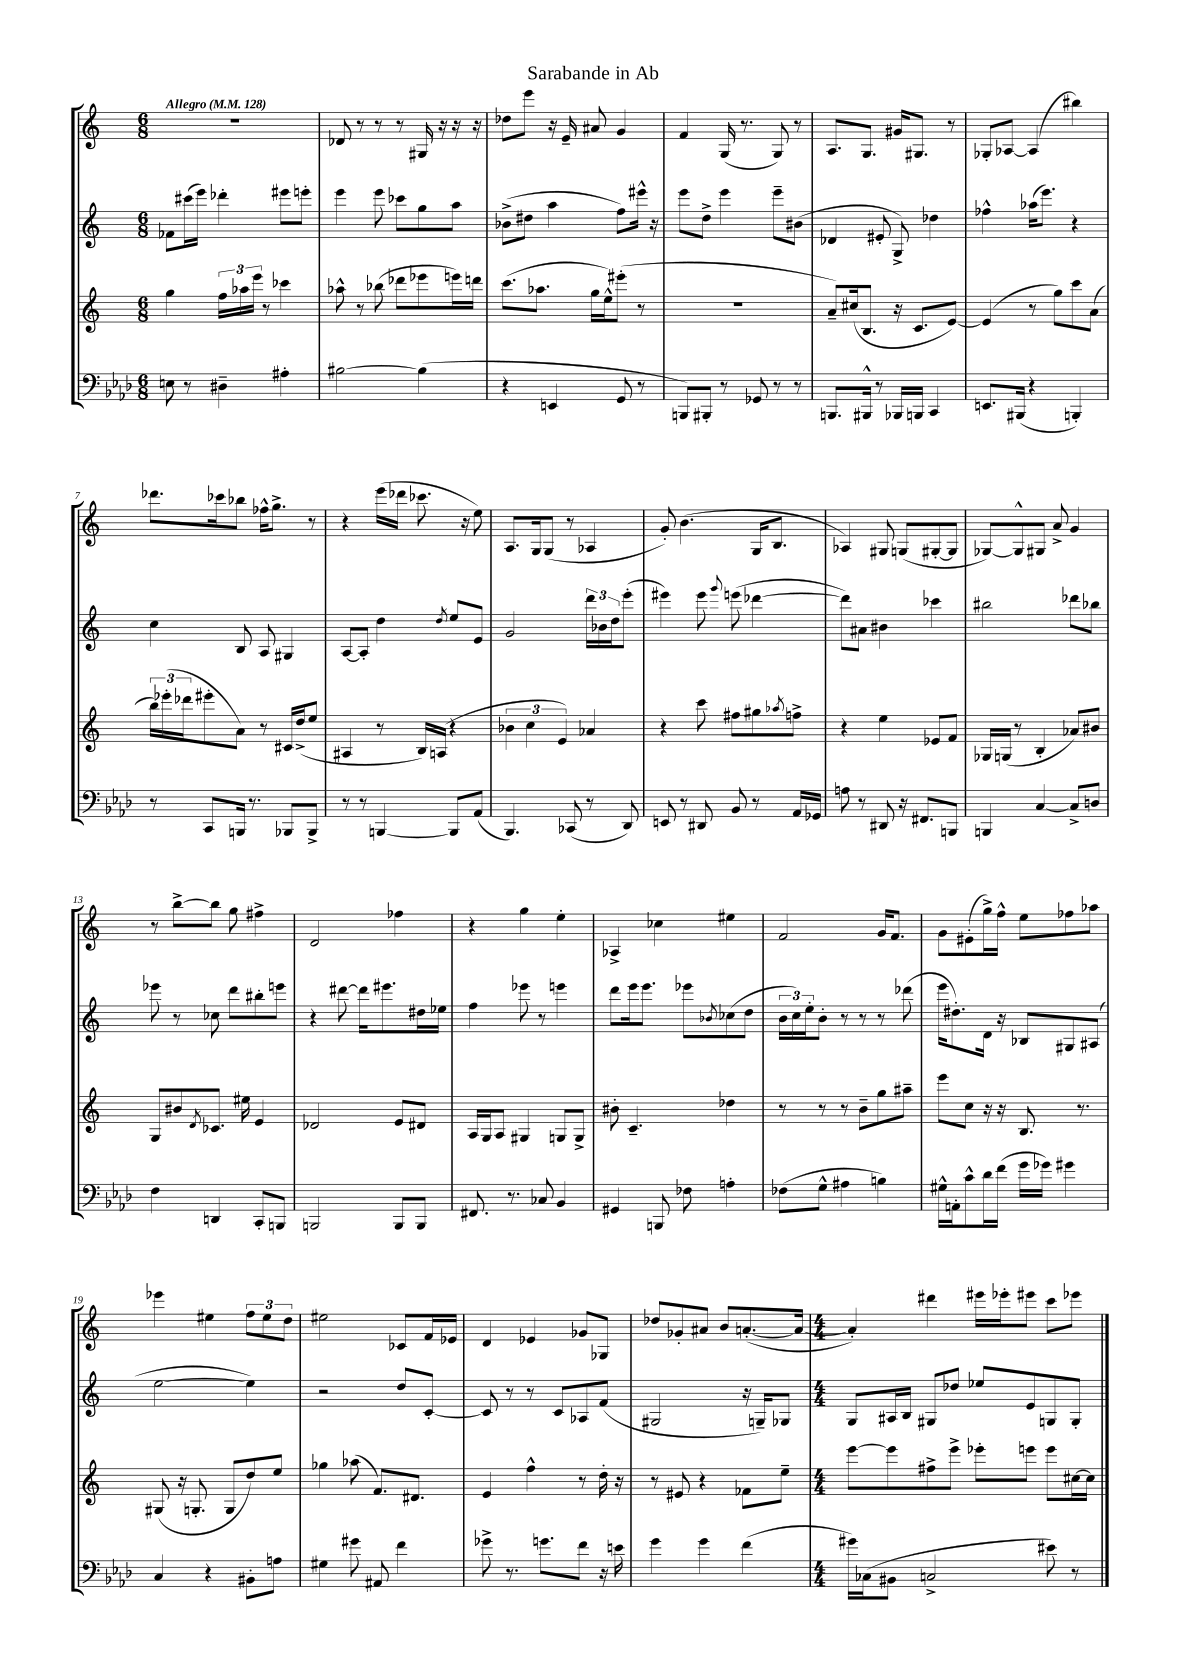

**kern	**kern	**kern	**kern
*part4	*part3	*part2	*part1
*staff4	*staff3	*staff2	*staff1
*clefF4	*clefG2	*clefG2	*clefG2
*k[b-e-a-d-]	*k[]	*k[]	*k[]
*M6/8	*M6/8	*M6/8	*M6/8
*MM128	*MM128	*MM128	*MM128
=1	=1	=1	=1
!	!	!	!LO:TX:a:B:t=Allegro
8En\	4gg\	8f-X\L	2.r
8r	.	(16ccc#X\L	.
.	.	16eee\JJ)	.
4D#X~\	24ff\LL	4ddd-X'\	.
.	24aa-X\	.	.
.	24eee\JJ	.	.
.	8r	.	.
4A#X'\	4ccc-X\	8eee#X\L	.
.	.	8eeen'\J	.
=2	=2	=2	=2
[2B#X\	8aa-X^^\	4eee\	8d-X/
.	8r	.	8r
.	(8bb-X\	8eee\	8r
.	8ddd-X\L	8ccc-X\L	8r
(4B#\]	8eee-X\	8gg\	16G#X/
.	.	.	16r
.	16eeen\L)	8aa\J	16r
.	16dddn\JJ	.	16r
=3	=3	=3	=3
4r	(8.ccc\L	(8b-X^\L	8dd-X\L
.	.	8dd#X\J	8eee\J
.	8.aa-X\J	.	.
4EEn/	.	4aa\	16r
.	.	.	16e~/
.	16gg\LL	.	8a#X/
.	16ee^^\J)	.	.
8GG/	(8eee#X'\J	8ff\L)	4g/
8r	8r	16eee#X^^\Jk	.
.	.	16r	.
=4	=4	=4	=4
8BBBn/L)	2.r	8eee\L	4f/
8BBB#X'/J	.	8dd^\J	.
8r	.	4eee\	(16G/
.	.	.	8.r
8GG-X/	.	.	.
8r	.	8eee~\L	8G/)
8r	.	(8b#X\J	8r
=5	=5	=5	=5
8.BBBn/L	8a~/L)	4d-X/	8.A/L
.	(16cc#X/k	.	.
16BBB#X^^/Jk	8.B/J	.	8.G/J
8r	.	8e#X'/	.
16BBB-X/LL	16r	8G^/)	16g#X/KL
16BBBn/JJ	8.c/L	.	8.G#X/J
4CC/	.	4dd-X\	.
.	[8e/J)	.	8r
=6	=6	=6	=6
8.EEn/L	(4e/]	4ff-X^^\	8G-X'/L
.	.	.	[8A-X/J
(16BBB#X/Jk	.	.	.
4r	8r	(16aa-X\KL	(4A-/]
.	.	8.eee\J)	.
.	8gg\L)	.	.
4BBBn'/)	8ccc\	4r	4bb#X\)
.	(8a\J	.	.
!!LO:LB:g=z
=7	=7	=7	=7
8r	24bb\LL)	4cc\	8.ddd-X\L
.	(24eee-X'\	.	.
.	24ddd-X\J	.	.
8CC/L	8eee#X'\	.	.
.	.	.	16ccc-X\k
16BBBn/Jk	8a\J)	8B/	8bb-X\J
8.r	.	.	.
.	8r	8A/	16ff-X^^\KL
.	.	.	8.gg^\J
8BBB-X/L	16c#X/LL	4G#X/	.
.	(16dd^/J	.	.
8BBB-^/J	8ee/J	.	8r
=8	=8	=8	=8
8r	4A#X/	[8A/L	4r
8r	.	8A'/J]	.
[4BBBn/	8r	4dd\	(16eee\LL
.	.	.	16ddd-X\JJ
.	16B/LL)	.	8.ccc-X\
.	(16An/JJ	.	.
.	.	8qdd/	.
8BBB/L]	4r	8ee/L	.
.	.	.	16r
(8AA-/J	.	8e/J	8ee\)
=9	=9	=9	=9
4.BBB-/)	6b-X\	2g/	8.A/L
.	6cc\	.	.
.	.	.	16G/k
.	.	.	(8G/J
.	6e/)	.	.
(8CC-X/	.	.	8r
8r	4a-X/	24ddd\LL	4A-X/
.	.	24b-X\	.
.	.	24dd\J	.
8DD-/)	.	(8eee'\J	.
=10	=10	=10	=10
8EEn/	4r	4eee#X\)	8g'/)
8r	.	.	(4.b\
8DD#X/	8ccc\	8eee#\	.
.	.	8qqggg/	.
8BB-/	8ff#X\L	(8eeen\	.
8r	8gg#X\	[4ddd-X\	16G/KL
.	.	.	8.B/J
.	8qaa-X/	.	.
16AA-/LL	8ffn^\J	.	.
16GG-X/JJ	.	.	.
=11	=11	=11	=11
8An\	4r	8ddd-\L])	4A-X/)
8r	.	8a#X\J	.
8DD#X/	4ee\	4b#X\	8G#X/
16r	.	.	(8Gn/L
8.FF#X/L	.	.	.
.	8e-X/L	4ccc-X\	[8G#X'/
8BBBn/J	8f/J	.	8G#/J]
=12	=12	=12	=12
4BBBn/	16G-X/LL	2bb#X\	[8G-X/L)
.	(16Gn/JJ	.	.
.	8r	.	8G-^^/]
[4C/	4B'/	.	8G#X/J
.	.	.	8a^/
8C^/L]	8a-X/L)	8ddd-X\L	4g/
8Dn/J	8b#X/J	8bb-X\J	.
!!LO:LB:g=z
=13	=13	=13	=13
4F\	8G/L	8eee-X\	8r
.	8b#X/	8r	[8bb^\L
.	8qd/	.	.
4DDn/	8.c-X/J	8cc-X\	8bb\J]
.	.	8ddd\L	8gg\
.	16ee#X\	.	.
8CC'/L	4e/	8bb#X'\	4ff#X^\
8BBBn/J	.	8eeen\J	.
=14	=14	=14	=14
2BBBn/	2d-X/	4r	2d/
.	.	[8ddd#X\	.
.	.	16ddd#\KL]	.
.	.	8.eee#X\	.
8BBB/L	8e/L	.	4ff-X\
8BBB/J	8d#X/J	16dd#X\L	.
.	.	16ee-X\JJ	.
=15	=15	=15	=15
8.FF#X/	16A/LL	4ff\	4r
.	16G/J	.	.
.	8A/J	.	.
8.r	.	.	.
.	4G#X/	8eee-X\	4gg\
8C-X/	.	8r	.
4BB-/	8Gn/L	4eeen\	4ee'\
.	8G^/J	.	.
=16	=16	=16	=16
4GG#X/	8b#X'\	8ddd\L	4A-X^/
.	4.c~/	16eee\k	.
.	.	8.eee\J	.
8BBBn/	.	.	4cc-X\
8F-X\	.	8eee-X\L	.
.	.	8qb-X/	.
4An'\	4dd-X\	(8cc-X\	4ee#X\
.	.	8dd\J	.
=17	=17	=17	=17
(8F-X\L	8r	24b\LL	2f/
.	.	24cc\)	.
.	.	24ee'\J	.
8G^^\J	8r	8b'\J	.
4A#X\	8r	8r	.
.	8b~\L	8r	.
4Bn\)	8gg\	8r	16g/KL
.	.	.	8.f/J
.	8aa#X~\J	(8ddd-X\	.
=18	=18	=18	=18
16G#X^^\LL	8eee\L	16eee\KL	8g\L
16AAn'\J	.	8.dd#X'\)	.
8c^^\	8cc\J	.	(8e#X'\
16d-\L	16r	16d\Jk	16gg^\L)
(16f\JJ	16r	16r	16ff^^\JJ
16g\LL	8.B/	8B-X/L	8ee\L
16g-X\JJ)	.	.	.
4g#X\	.	8G#X/	8ff-X\
.	8.r	.	.
.	.	(8A#X/J	8aa-X\J
!!LO:LB:g=z
=19	=19	=19	=19
4C/	(8G#X/	[2ee\	4eee-X\
.	16r	.	.
.	8.Gn'/	.	.
4r	.	.	4ee#X\
.	8G/L	.	.
8BB#X'\L	8dd/)	4ee\])	12ff\L
.	.	.	12ee#\
8An\J	8ee/J	.	.
.	.	.	12dd\J
=20	=20	=20	=20
4G#X\	4gg-X\	2r	2ee#X\
8g#X\	(8aa-X\	.	.
8AA#X/	8.f/L)	.	.
4f\	.	8dd/L	8c-X/L
.	8.d#X/J	.	.
.	.	[8c'/J	16f/L
.	.	.	16e-X/JJ
=21	=21	=21	=21
8g-X^\	4e/	8c/]	4d/
8.r	.	8r	.
.	4ff^^\	8r	4e-X/
8.gn\L	.	.	.
.	.	8c/L	.
8f\J	8r	8A-X/	8g-X/L
16r	16dd'\	(8f/J	8G-X/J
16en\	16r	.	.
=22	=22	=22	=22
4g\	8r	2G#X/	8dd-X/L
.	8e#X/	.	8g-X'/
4g\	4r	.	8a#X/J
.	.	.	8b/L
(4f\	8f-X\L	16r	([8.an'/
.	.	16Gn~/KL)	.
.	8ee~\J	8G-X/J	.
.	.	.	16a/Jk_
=23	=23	=23	=23
*M4/4	*M4/4	*M4/4	*M4/4
16g#X\LL)	[8eee\L	8G/L	4a'/])
(16C-X\J	.	.	.
8BB#X\J	8eee\]	16A#X/L	.
.	.	16B/JJ	.
2Cn^/	8ff#X^\	8G#X/L	4ddd#X\
.	8eee^\J	8dd-X/J	.
.	8eee-X'\L	8ee-X/L	16eee#X\LL
.	.	.	16eee-X'\J
.	8eeen\J	8e/	8eee#X\J
8e#X\)	8eee\L	8Gn/	8ccc\L
8r	[16cc#X\L	8G'/J	8eee-X\J
.	16cc#\JJ]	.	.
==	==	==	==
*-	*-	*-	*-
